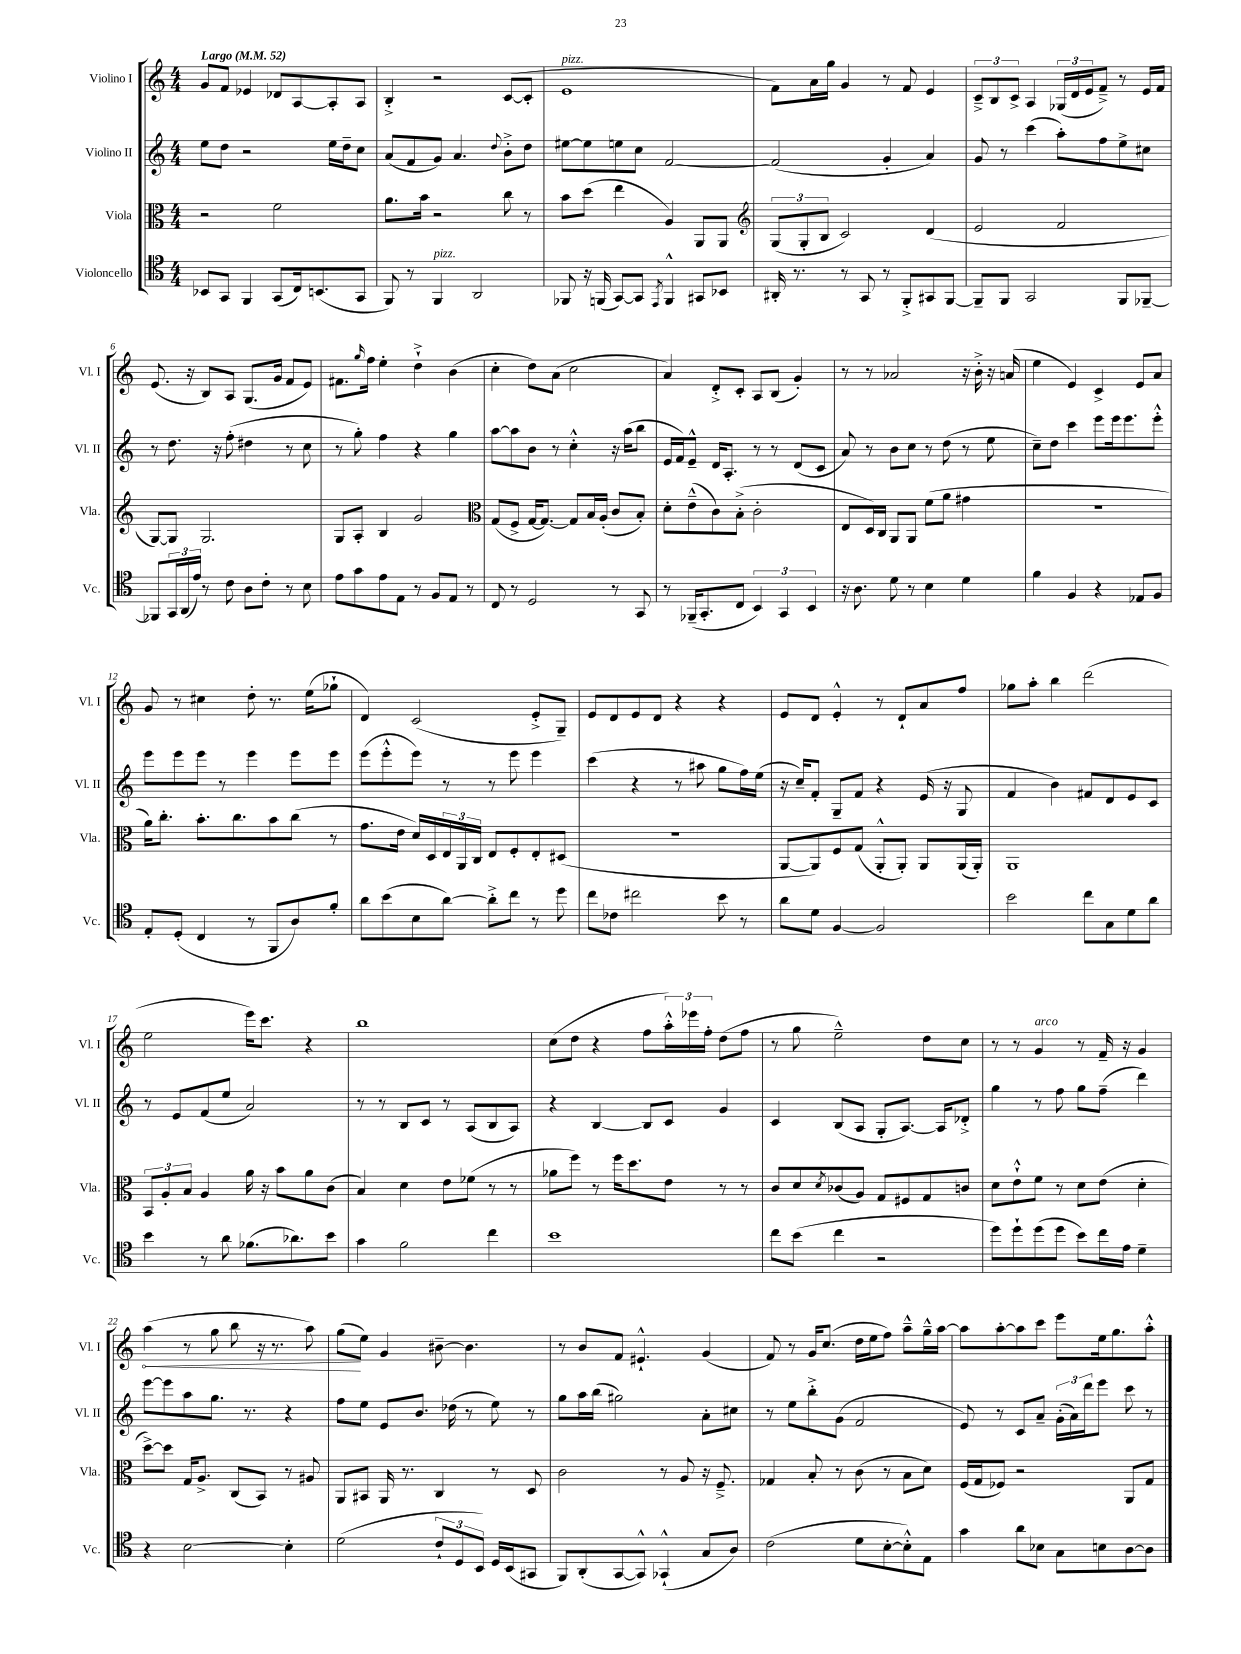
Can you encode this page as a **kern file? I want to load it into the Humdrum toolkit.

**kern	**kern	**kern	**kern	**dynam
*part4	*part3	*part2	*part1	*part1
*staff4	*staff3	*staff2	*staff1	*staff1
*I"Violoncello	*I"Viola	*I"Violino II	*I"Violino I	*
*I'Vc.	*I'Vla.	*I'Vl. II	*I'Vl. I	*
*clefC4	*clefC3	*clefG2	*clefG2	*
*k[]	*k[]	*k[]	*k[]	*
*M4/4	*M4/4	*M4/4	*M4/4	*
*MM52	*MM52	*MM52	*MM52	*
=1	=1	=1	=1	=1
!	!	!	!LO:TX:a:B:t=Largo	!
8BB-X/L	2r	8ee\L	8g/L	.
8GG/J	.	8dd\J	8f/J	.
4FF/	.	2r	4e-X/	.
(8GG/L	2f\	.	8d-X/L	.
16C/k)	.	.	[8A/	.
(8.BBn/	.	.	.	.
.	.	16ee\LL	8A'/]	.
.	.	16dd~\J	.	.
8GG/J	.	8cc\J	8A/J	.
=2	=2	=2	=2	=2
8FF/)	8.a\L	(8a/L	4B'^/	.
8r	.	8f/	.	.
.	16b\Jk	.	.	.
!LO:TX:a:i:t=pizz.	!	!	!	!
4FF/	2r	8g/J)	2r	.
.	.	4.a/	.	.
2AA/	.	.	.	.
.	.	8qqdd/	.	.
.	8cc\	8b'^\L	([8c/L	.
.	8r	8dd\J	8c'/J]	.
=3	=3	=3	=3	=3
!	!	!	!LO:TX:a:i:t=pizz.	!
8FF-X/	8b\L	[8ee#X\L	1e	.
16r	(8dd\J	8ee#\]	.	.
(16FFn/	.	.	.	.
[8GG/L)	4ee\	8een\	.	.
8GG/J]	.	8cc\J	.	.
8qEE/	.	.	.	.
4FF^^/	4A/)	[2f/	.	.
8GG#X/L	8AA/L	.	.	.
8BB-X/J	8AA/J	.	.	.
=4	=4	=4	=4	=4
*	*clefG2	*	*	*
16AA#X'/	(12G/L	(2f/]	8f\L)	.
8.r	.	.	.	.
.	12G'/	.	.	.
.	.	.	16a\L	.
.	12B/J	.	.	.
.	.	.	16gg\JJ	.
8r	2c/)	.	4g/	.
8GG/	.	.	.	.
8r	.	4g'/	8r	.
8FF'^/L	.	.	8f/	.
8GG#X/	(4d/	4a/)	4e/	.
[8FF/J	.	.	.	.
=5	=5	=5	=5	=5
8FF~/L]	2e/	8g/	12c~^/L	.
.	.	.	12B/	.
8FF/J	.	8r	.	.
.	.	.	12c^/J	.
2GG/	.	(4ccc\	4A/	.
.	2f/	8aa'\L)	(24G-X/LL	.
.	.	.	24d/	.
.	.	.	24e/J	.
.	.	8ff\	8f~^/J)	.
8FF/L	.	8ee^\	8r	.
[8FF-X~/J	.	8cc#X\J	16e/LL	.
.	.	.	16f/JJ	.
!!LO:LB:g=z
=6	=6	=6	=6	=6
8FF-X/L]	[8G/L)	8r	(8.e/	.
24GG/L	8G/J]	8.dd\	.	.
(24AA/	.	.	.	.
.	.	.	16r	.
24e/JJ)	.	.	.	.
8r	2.G/	.	8B/L)	.
.	.	16r	.	.
8c\	.	(8ff'\	8A/J	.
8A\L	.	4dd#X\	(8.G/L	.
8c'\J	.	.	.	.
.	.	.	16g/Jk	.
8r	.	8r	8f/L	.
8B\	.	8cc\	8e/J)	.
=7	=7	=7	=7	=7
8e\L	8G/L	8r	8.f#X\L	.
8g\	8A'/J	8gg'\)	.	.
.	.	.	16qqgg/	.
.	.	.	16ff\Jk	.
8e\	4B/	4ff\	4ee'\	.
8E\J	.	.	.	.
8r	2g/	4r	4dd`^\	.
8F/L	.	.	.	.
8E/J	.	4gg\	(4b\	.
8r	.	.	.	.
=8	=8	=8	=8	=8
*	*clefC3	*	*	*
8C/	(8G/L	[8aa\L	4cc'\	.
8r	8F^/J	8aa\]	.	.
2D/	[16G/KL	8b\J	8dd\L)	.
.	8.G/J_)	.	.	.
.	.	8r	(8a\J	.
.	8G/L]	4cc'^^\	2cc\	.
.	16B/L	.	.	.
.	(16A'/JJ	.	.	.
8r	8c/L	16r	.	.
.	.	(16aa\KL	.	.
8GG/	8B'/J)	8bb\J	.	.
=9	=9	=9	=9	=9
8r	8d'\L	16e/LL	4a/)	.
.	.	16f/J)	.	.
(16FF-X~/KL	(8e~^^\	8e~^^/J	.	.
8.GG'/	.	.	.	.
.	8c\)	16d/KL	8d'^/L	.
.	.	8.A'/J	.	.
8C/J	(8B'^\J	.	8c'/J	.
6BB/)	2c'\	8r	8A/L	.
.	.	8r	(8B/J	.
6GG/	.	.	.	.
.	.	(8d/L	4g'/)	.
6BB/	.	.	.	.
.	.	8c/J	.	.
=10	=10	=10	=10	=10
16r	8E/L	8a/)	8r	.
8.A\	.	.	.	.
.	16D/L)	8r	8r	.
.	16C/JJ	.	.	.
8d\	8AA/L	8b\L	2a-X/	.
8r	8AA/J	8cc\J	.	.
4B\	(8f\L	8r	.	.
.	8a\J	(8dd\	.	.
4d\	4g#X\	8r	16r	.
.	.	.	16b'^\	.
.	.	8ee\	16r	.
.	.	.	(16an/	.
=11	=11	=11	=11	=11
4f\	1r	8cc~\L)	4ee\	.
.	.	8dd\J	.	.
4F/	.	4ccc\	4e/)	.
4r	.	8eee\L	4c^/	.
.	.	16eee\k	.	.
.	.	8.eee\	.	.
8E-X/L	.	.	8e/L	.
8F/J	.	8eee'^^\J	8a/J	.
!!LO:LB:g=z
=12	=12	=12	=12	=12
8E'/L	16a\KL)	8eee\L	8g/	.
.	8.cc'\J	.	.	.
(8D'/J	.	8eee\	8r	.
4C/	8.b'\L	8eee\J	4cc#X\	.
.	.	8r	.	.
.	8.cc\	.	.	.
8r	.	4eee\	8dd'\	.
8FF/L	8b\	.	8.r	.
8A/)	(8cc\J	8eee\L	.	.
.	.	.	(16ee\KL	.
8f'/J	8r	8eee\J	8gg-X`\J	.
=13	=13	=13	=13	=13
8a\L	8.g\L	(8eee\L	4d/)	.
(8b\	.	8eee'^^\	.	.
.	16e\Jk	.	.	.
8B\	16d/LL)	8eee\J)	(2c/	.
.	16D/	.	.	.
[8a\J)	24E/	8r	.	.
.	24AA/	.	.	.
.	24C/JJ	.	.	.
8a'^\L]	8E/L	8r	.	.
8cc\J	8F'/	8eee\	.	.
8r	8E'/	4eee\	8e'^/L	.
8dd\	(8D#X/J	.	8G~/J)	.
=14	=14	=14	=14	=14
8cc\L	1r	(4ccc\	8e/L	.
8c-X\J	.	.	8d/	.
2cc#X\	.	4r	8e/	.
.	.	.	8d/J	.
.	.	8r	4r	.
.	.	8aa#X\	.	.
8b\	.	8gg\L	4r	.
8r	.	16ff\L)	.	.
.	.	(16ee\JJ	.	.
=15	=15	=15	=15	=15
8a\L	[8AA/L	16r	8e/L	.
.	.	16cc~/KL)	.	.
8d\J	8AA/])	8f'/J	8d/J	.
[4F/	8F/	8G~/L	4e'^^/	.
.	(8G/J	8f/J	.	.
2F/]	8AA'^^/L	4r	8r	.
.	8AA'/J)	.	8d`/L	.
.	8AA/L	(16e/	8a/	.
.	.	16r	.	.
.	(16AA/L	8G/	8ff/J	.
.	16AA'/JJ)	.	.	.
=16	=16	=16	=16	=16
2b\	1AA	4f/	8gg-X\L	.
.	.	.	8aa'\J	.
.	.	4b\)	4bb\	.
8cc\L	.	8f#X/L	(2ddd\	.
8G\	.	8d/	.	.
8d\	.	8e/	.	.
8a\J	.	8c/J	.	.
!!LO:LB:g=z
=17	=17	=17	=17	=17
4b\	12BB/L	8r	2ee\	.
.	12A'/	.	.	.
.	.	8e/L	.	.
.	12B/J	.	.	.
8r	4A/	(8f/	.	.
8a\	.	8ee/J	.	.
(8.f-X\L	16a\	2a/)	16eee\KL)	.
.	16r	.	8.ccc\J	.
.	8b\L	.	.	.
8.a-X\)	.	.	.	.
.	8a\	.	4r	.
8b\J	(8c\J	.	.	.
=18	=18	=18	=18	=18
4g\	4B/)	8r	1bb	.
.	.	8r	.	.
2f\	4d\	8B/L	.	.
.	.	8c/J	.	.
.	8e\L	8r	.	.
.	(8f-X\J	(8A/L	.	.
4cc\	8r	8B/	.	.
.	8r	8A/J)	.	.
=19	=19	=19	=19	=19
1b	8a-X\L	4r	(8cc\L	.
.	8ff\J)	.	8dd\J	.
.	8r	[4B/	4r	.
.	16ff\KL	.	.	.
.	8.dd\	.	.	.
.	.	8B/L]	8ff\L	.
.	8e\J	8c/J	24aa'^^\L)	.
.	.	.	24eee-X\	.
.	.	.	24ff'\JJ	.
.	8r	4g/	(8dd\L	.
.	8r	.	8ff\J	.
=20	=20	=20	=20	=20
8cc\L	8c/L	4c/	8r	.
(8b\J	8d/	.	8gg\	.
.	8qd/	.	.	.
4cc\	(8c-X/	(8B/L	2ee~^^\)	.
.	8A/J)	8A/J	.	.
2r	8G/L	8G'/L	.	.
.	8F#X/	[8.A/J)	.	.
.	8G/	.	8dd\L	.
.	.	16A/KL]	.	.
.	8cn/J	8d-X'^/J	8cc\J	.
=21	=21	=21	=21	=21
8dd\L)	8d\L	4gg\	8r	.
8dd`\	8e`^^\	.	8r	.
!	!	!	!LO:TX:a:i:t=arco	!
(8dd\	8f\J	8r	4g/	.
8dd\J	8r	8ff\	.	.
8b\L)	8d\L	8gg\L	8r	.
16cc\L	(8e\J	(8ff~\J	16f~/	.
16e\JJ	.	.	16r	.
4d~\	4d'\	4ddd\)	4g/	.
!!LO:LB:g=z
=22	=22	=22	=22	=22
!	!	!	!	!LO:HP:b
4r	[8dd^\L)	[8eee\L	(4aa\	<
.	8dd\J]	8eee\]	.	.
[2B\	16G/KL	8aa\	8r	.
.	8.A^/J	.	.	.
.	.	8.gg\J	8gg\	.
.	(8C/L	.	8bb\	.
.	.	8.r	.	.
.	8BB/J)	.	16r	.
.	.	.	8.r	.
4B'\]	8r	4r	.	.
.	8A#X/	.	8aa\)	.
=23	=23	=23	=23	=23
(2d\	8AA/L	8ff\L	(8gg\L	.
.	8BB#X/J	8ee\J	8ee\J)	[
.	16AA/	8e/L	4g/	.
.	8.r	.	.	.
.	.	8.b/J	.	.
12c`/L	4C/	.	[8b#X~\	.
.	.	(16dd-X\	.	.
12D/	.	.	.	.
.	.	8r	4.b#\]	.
12BB/J)	.	.	.	.
16D/LL	8r	8ee\)	.	.
(16BB/J	.	.	.	.
8GG#X/J	8D/	8r	.	.
=24	=24	=24	=24	=24
8FF/L)	2c\	8gg\L	8r	.
(8AA'/	.	16aa\L	8b/L	.
.	.	(16bb\JJ	.	.
[8GG/	.	2gg#X\)	8f/J	.
8GG^^/J])	.	.	4.e#X`^^/	.
(4GG-X`^^/	8r	.	.	.
.	8A/	.	.	.
8G/L	16r	8a'\L	(4g/	.
.	8.F~^/	.	.	.
8A/J)	.	8cc#X\J	.	.
=25	=25	=25	=25	=25
(2c\	4G-X/	8r	8f/)	.
.	.	8ee\L	8r	.
.	8B'/	8bb'^\	16g/KL	.
.	.	.	(8.cc/J	.
.	8r	(8g\J	.	.
8d\L	(8c\	2f/	16dd\LL	.
.	.	.	16ee\J	.
[8B'\	8r	.	8ff\J)	.
8B'^^\])	8B\L	.	8aa~^^\L	.
8E\J	8d\J)	.	16gg~^^\L	.
.	.	.	[16aa\JJ	.
=26	=26	=26	=26	=26
4g\	(16F/LL	8e/)	8aa\L]	.
.	16G/J	.	.	.
.	8F-X/J)	8r	[8aa'\	.
8a\L	2r	8c/L	8aa\]	.
8B-X\J	.	8a~/J	8ccc\J	.
8G\L	.	(24g'\LL	8eee\L	.
.	.	24a\)	.	.
.	.	24ddd\J	.	.
8Bn\	.	8eee\J	16ee\k	.
.	.	.	8.gg\	.
[8A\	8AA/L	8ccc\	.	.
8A\J]	8G/J	8r	8aa'^^\J	.
==	==	==	==	==
*-	*-	*-	*-	*-
